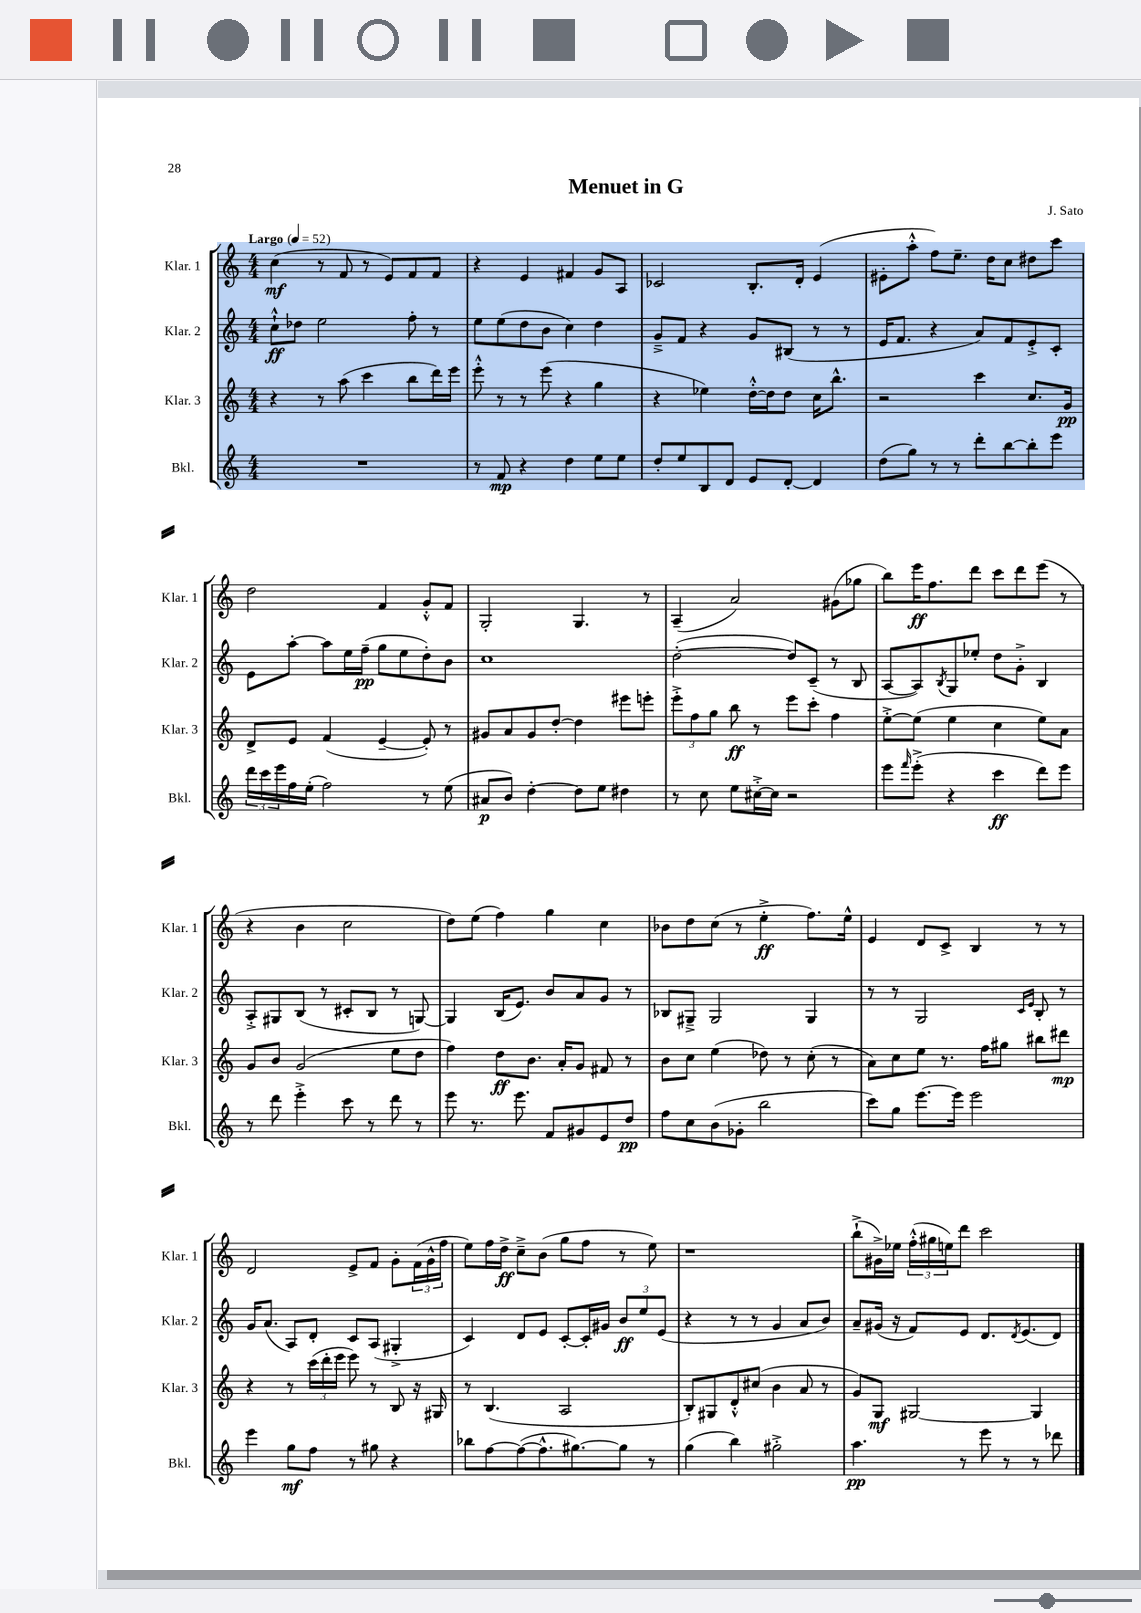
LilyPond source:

\header { title = "Menuet in G" composer = "J. Sato" }
<<
\new StaffGroup <<
\new Staff = "s0" \with { instrumentName = "Klar. 1" shortInstrumentName = "Klar. 1" } {
    \clef treble \key c \major \numericTimeSignature \time 4/4 \tempo "Largo" 4 = 52
    c''4\mf( r8 f'8 r8 e'8) f'8 f'8 |
    r4 e'4 fis'4 g'8 a8 |
    ces'2 b8.-. d'16-. e'4( |
    eis'8-. a''8-.-^ f''8) e''8.-- d''16 c''8 dis''8 c'''8 |
    d''2 f'4 g'8-.-^ f'8 |
    g2-. g4. r8 |
    a4--( a'2) gis'8( ges''8 |
    b''8) e'''16\ff f''8. d'''8 c'''8 d'''8 e'''8( r8 |
    r4 b'4 c''2 |
    d''8) e''8( f''4) g''4 c''4 |
    bes'8 d''8 c''8( r8 e''4-.->\ff f''8.) e''16-^ |
    e'4 d'8 c'8-> b4 r8 r8 |
    d'2 e'8-> f'8 g'8-. \tuplet 3/2 { f'16( g'16-^ f''16 } |
    e''8) f''16 d''16->\ff c''8---> b'8( g''8 f''8 r8 e''8) |
    r1 |
    b''8-!->( gis'16->) ees''16 \tuplet 3/2 { f''16-.-^( gis''16 e''16) } d'''8 c'''2 \bar "|." |
}
\new Staff = "s1" \with { instrumentName = "Klar. 2" shortInstrumentName = "Klar. 2" } {
    \clef treble \key c \major \numericTimeSignature \time 4/4
    c''8-!-^\ff des''8 e''2 f''8-. r8 |
    e''8 e''8( d''8 b'8 c''4) d''4 |
    g'8---> f'8 r4 g'8 bis8( r8 r8 |
    e'16 f'8. r4 a'8) f'8 e'8-.-> c'8-. |
    e'8 a''8~-. a''8 e''16 f''16--\pp( g''8 e''8 d''8-.) b'8 |
    c''1 |
    d''2~-.( d''8) c'8--( r8 b8 |
    a8~ a8) \acciaccatura { b8 } g8 ees''8-. d''8 g'8-.-> b4 |
    a8-.-> gis8 b8( r8 cis'8-. b8 r8 g8~) |
    g4 b16( e'8.) b'8 a'8 g'8 r8 |
    bes8 gis8---> gis2 gis4 |
    r8 r8 g2 \grace { c'16 e'16 } b8-. r8 |
    g'16 a'8.( a8) d'8-. c'8 a8( gis4-.-> |
    c'4) d'8 e'8 c'8~-. c'16-. gis'16 \tuplet 3/2 { b'8\ff e''8 e'8( } |
    r4 r8 r8 g'4 a'8 b'8) |
    a'8-- gis'16( r16 f'8) e'8 d'8. \acciaccatura { d'8 } e'8.( d'8) \bar "|." |
}
\new Staff = "s2" \with { instrumentName = "Klar. 3" shortInstrumentName = "Klar. 3" } {
    \clef treble \key c \major \numericTimeSignature \time 4/4
    r4 r8 a''8( c'''4 b''8 d'''16) e'''16 |
    e'''8-.-^ r8 r8 e'''8( r4 g''4 |
    r4 ees''4) d''16~-.-^ d''16 d''8 c''16 b''8.-^ |
    r2 c'''4 c''8. g'16\pp |
    d'8-> e'8 f'4( e'4~-- e'8-.) r8 |
    gis'8 a'8 gis'8 d''8~-. d''4 eis'''8 e'''8-. |
    \tuplet 3/2 { e'''8-.-> f''8 g''8 } b''8\ff r8 e'''8 c'''8-. f''4 |
    e''8~-.-> e''8( e''4 c''4 e''8) a'8 |
    g'8 b'8 g'2( e''8 d''8 |
    f''4) d''8\ff b'8. a'16-. g'8 fis'8 r8 |
    b'8 c''8 e''4( des''8) r8 c''8-.( r8 |
    a'8) c''8 e''8 r8. f''16 gis''8 bis''8 dis'''8\mp |
    r4 r8 \tuplet 3/2 { c'''16( d'''16-. e'''16 } e'''8) r8 b8 r16 gis16 |
    r8 b4.( a2 |
    b8-.) gis8 d'8-.-^ cis''8( b'4 a'8 r8 |
    g'8) g8\mf gis2~ gis4 \bar "|." |
}
\new Staff = "s3" \with { instrumentName = "Bkl." shortInstrumentName = "Bkl." } {
    \clef treble \key c \major \numericTimeSignature \time 4/4
    R1 |
    r8 f'8\mp r4 d''4 e''8 e''8 |
    d''8-. e''8 b8 d'8 e'8 d'8~-. d'4 |
    d''8( g''8) r8 r8 d'''8-. b''8~ b''8-. e'''8 |
    \tuplet 3/2 { d'''16 c'''16 e'''16 } f''16 e''16-.( f''2) r8 e''8( |
    ais'8\p b'8) d''4~-. d''8 e''8 dis''4 |
    r8 c''8 e''8 cis''16~-.-> cis''16 r2 |
    e'''8 \grace { f'''16 } e'''8-.->( r4 c'''4\ff d'''8) e'''8 |
    r8 d'''8 e'''4-.-> c'''8 r8 d'''8 r8 |
    e'''8 r8. e'''8. f'8 gis'8 e'8 d''8\pp |
    f''8 c''8 b'8( ges'8-. b''2 |
    c'''8) g''8 e'''8.~ e'''16 e'''2 |
    e'''4 g''8\mf f''8 r8 gis''8 r4 |
    bes''8 f''8~ f''8~( f''8.-^ gis''8.~) gis''8 r8 |
    g''4( b''4) gis''2-.-> |
    a''4.\pp r8 e'''8 r8 r8 des'''8 \bar "|." |
}
>>
>>
\layout { \context { \Score \remove "Bar_number_engraver" } }
